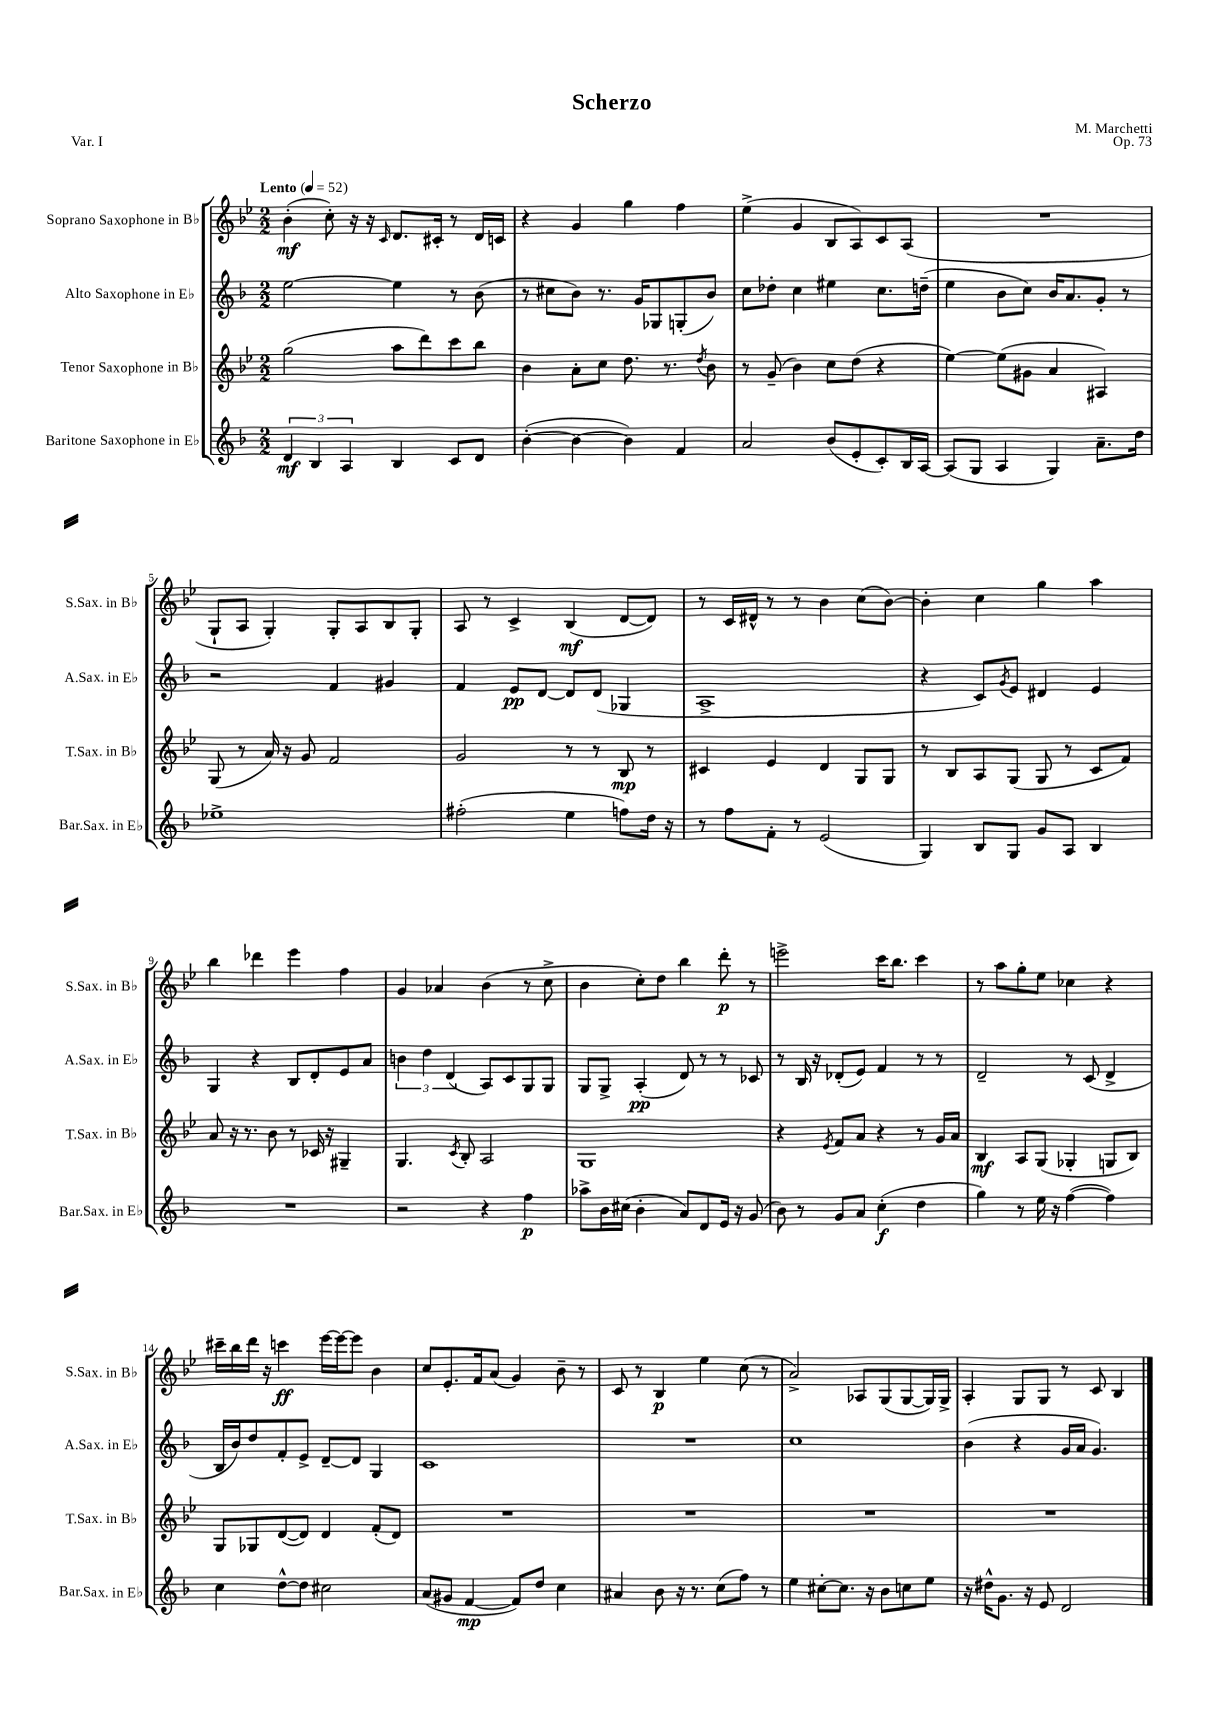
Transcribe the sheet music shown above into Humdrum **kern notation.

**kern	**kern	**kern	**kern
*staff4	*staff3	*staff2	*staff1
*clefG2	*clefG2	*clefG2	*clefG2
*k[b-]	*k[b-e-]	*k[b-]	*k[b-e-]
*M2/2	*M2/2	*M2/2	*M2/2
*MM52	*MM52	*MM52	*MM52
6d	(2gg	[2ee	(4b-'
6B-	.	.	.
.	.	.	8cc')
6A	.	.	.
.	.	.	16r
.	.	.	16r
.	.	.	16qqc
4B-	8aa	4ee]	8.d
.	8ddd)	.	.
.	.	.	16c#'
8c	8ccc	8r	8r
8d	8bb-	(8b-	16d
.	.	.	16c
=	=	=	=
([4b-'	4b-	8r	4r
.	.	8cc#	.
4b-_	8a'	8b-)	4g
.	8cc	8.r	.
4b-])	8.dd	.	4gg
.	.	16g	.
.	.	8G-	.
.	8.r	.	.
4f	.	(8G'	4ff
.	8qdd	.	.
.	8b-	8b-)	.
=	=	=	=
2a	8r	8cc	(4ee-^
.	(8g~	8dd-'	.
.	4b-)	4cc	4g
(8b-	8cc	4ee#	8B-
8e'	(8dd	.	8A)
8c')	4r	8.cc	8c
16B-	.	.	(8A
[16A	.	(16dd~	.
=	=	=	=
(8A]	[4ee-)	4ee	1r
8G	.	.	.
4A	(8ee-]	8b-	.
.	8g#	8cc)	.
4G)	4a	16b-	.
.	.	8.a	.
8.a~	4A#)	8g'	.
.	.	8r	.
16dd	.	.	.
=	=	=	=
1ee-^	(8G	2r	8G`
.	8r	.	8A
.	16a)	.	4G')
.	16r	.	.
.	8g	.	.
.	2f	4f	8G'
.	.	.	8A
.	.	4g#	8B-
.	.	.	8G'
=	=	=	=
(2ff#'	2g	4f	8A
.	.	.	8r
.	.	8e	4c^
.	.	[8d	.
4ee	8r	8d]	(4B-
.	8r	(8d	.
8ff)	8B-	4G-	[8d
16dd	8r	.	8d])
16r	.	.	.
=	=	=	=
8r	4c#	1A^	8r
8ff	.	.	16c
.	.	.	16d#^^
8f'	4e-	.	8r
8r	.	.	8r
(2e	4d	.	4b-
.	8G	.	(8cc
.	8G	.	[8b-)
=	=	=	=
4G)	8r	4r	4b-']
.	8B-	.	.
8B-	8A	8c)	4cc
.	.	8qg	.
8G	(8G	8e	.
8g	8G	4d#	4gg
8A	8r	.	.
4B-	8c	4e	4aa
.	8f)	.	.
=	=	=	=
1r	8a	4G	4bb-
.	16r	.	.
.	8.r	.	.
.	.	4r	4ddd-
.	8b-	.	.
.	8r	8B-	4eee-
.	16c-	8d'	.
.	16r	.	.
.	4G#~	8e	4ff
.	.	8a	.
=	=	=	=
2r	4.G	6b	4g
.	.	6dd	.
.	.	.	4a-
.	.	(6d	.
.	8qc	.	.
.	8B-'	.	.
4r	2A	8A)	(4b-
.	.	8c	.
4ff	.	8G	8r
.	.	8G	8cc^
=	=	=	=
8aa-^	1G	8G	4b-
16b-	.	8G^	.
(16cc#	.	.	.
4b-'	.	(4A'	8cc')
.	.	.	8dd
8a)	.	8d)	4bb-
8d	.	8r	.
16e	.	8r	8ddd'
16r	.	.	.
(8g	.	8c-	8r
=	=	=	=
8b-)	4r	8r	2eee^
8r	.	16B-	.
.	.	16r	.
.	8qe-	.	.
8g	8f	(8d-'	.
8a	8a	8e)	.
(4cc'	4r	4f	16ccc
.	.	.	8.bb-
4dd	8r	8r	4ccc
.	16g	8r	.
.	16a	.	.
=	=	=	=
4gg)	4B-	2d~	8r
.	.	.	8aa
8r	8A	.	8gg'
16ee	(8G	.	8ee-
16r	.	.	.
([4ff	4G-'	8r	4cc-
.	.	(8c	.
4ff])	8G	4d^	4r
.	8B-)	.	.
=	=	=	=
4cc	8G	16B-	16ccc#~
.	.	16b-)	16bb-
.	8G-	8dd	16ddd
.	.	.	16r
[8dd^^	([8d	8f'	4ccc
8dd]	8d])	8e^	.
2cc#	4d	[8d~	[16eee-
.	.	.	16eee-_
.	.	8d]	8eee-]
.	(8f'	4G	4b-
.	8d)	.	.
=	=	=	=
(8a	1r	1c	8cc
8g#	.	.	8.e-'
[4f	.	.	.
.	.	.	16f
.	.	.	(8a
8f])	.	.	4g)
8dd	.	.	.
4cc	.	.	8b-~
.	.	.	8r
=	=	=	=
4a#	1r	1r	8c
.	.	.	8r
8b-	.	.	4B-
16r	.	.	.
8.r	.	.	.
.	.	.	4ee-
(8cc	.	.	.
8ff)	.	.	(8cc
8r	.	.	8r
=	=	=	=
4ee	1r	1cc	2a^)
[8cc#'	.	.	.
8.cc#]	.	.	.
.	.	.	8A-
16r	.	.	.
8b-	.	.	(8G
8cc	.	.	[8G
8ee	.	.	16G])
.	.	.	16G^
=	=	=	=
16r	1r	(4b-	4A'
16dd#^^	.	.	.
8.g	.	.	.
.	.	4r	8G
16r	.	.	.
8e	.	.	8G
2d	.	16g	8r
.	.	16a	.
.	.	4.g)	8c
.	.	.	4B-
==	==	==	==
*-	*-	*-	*-
